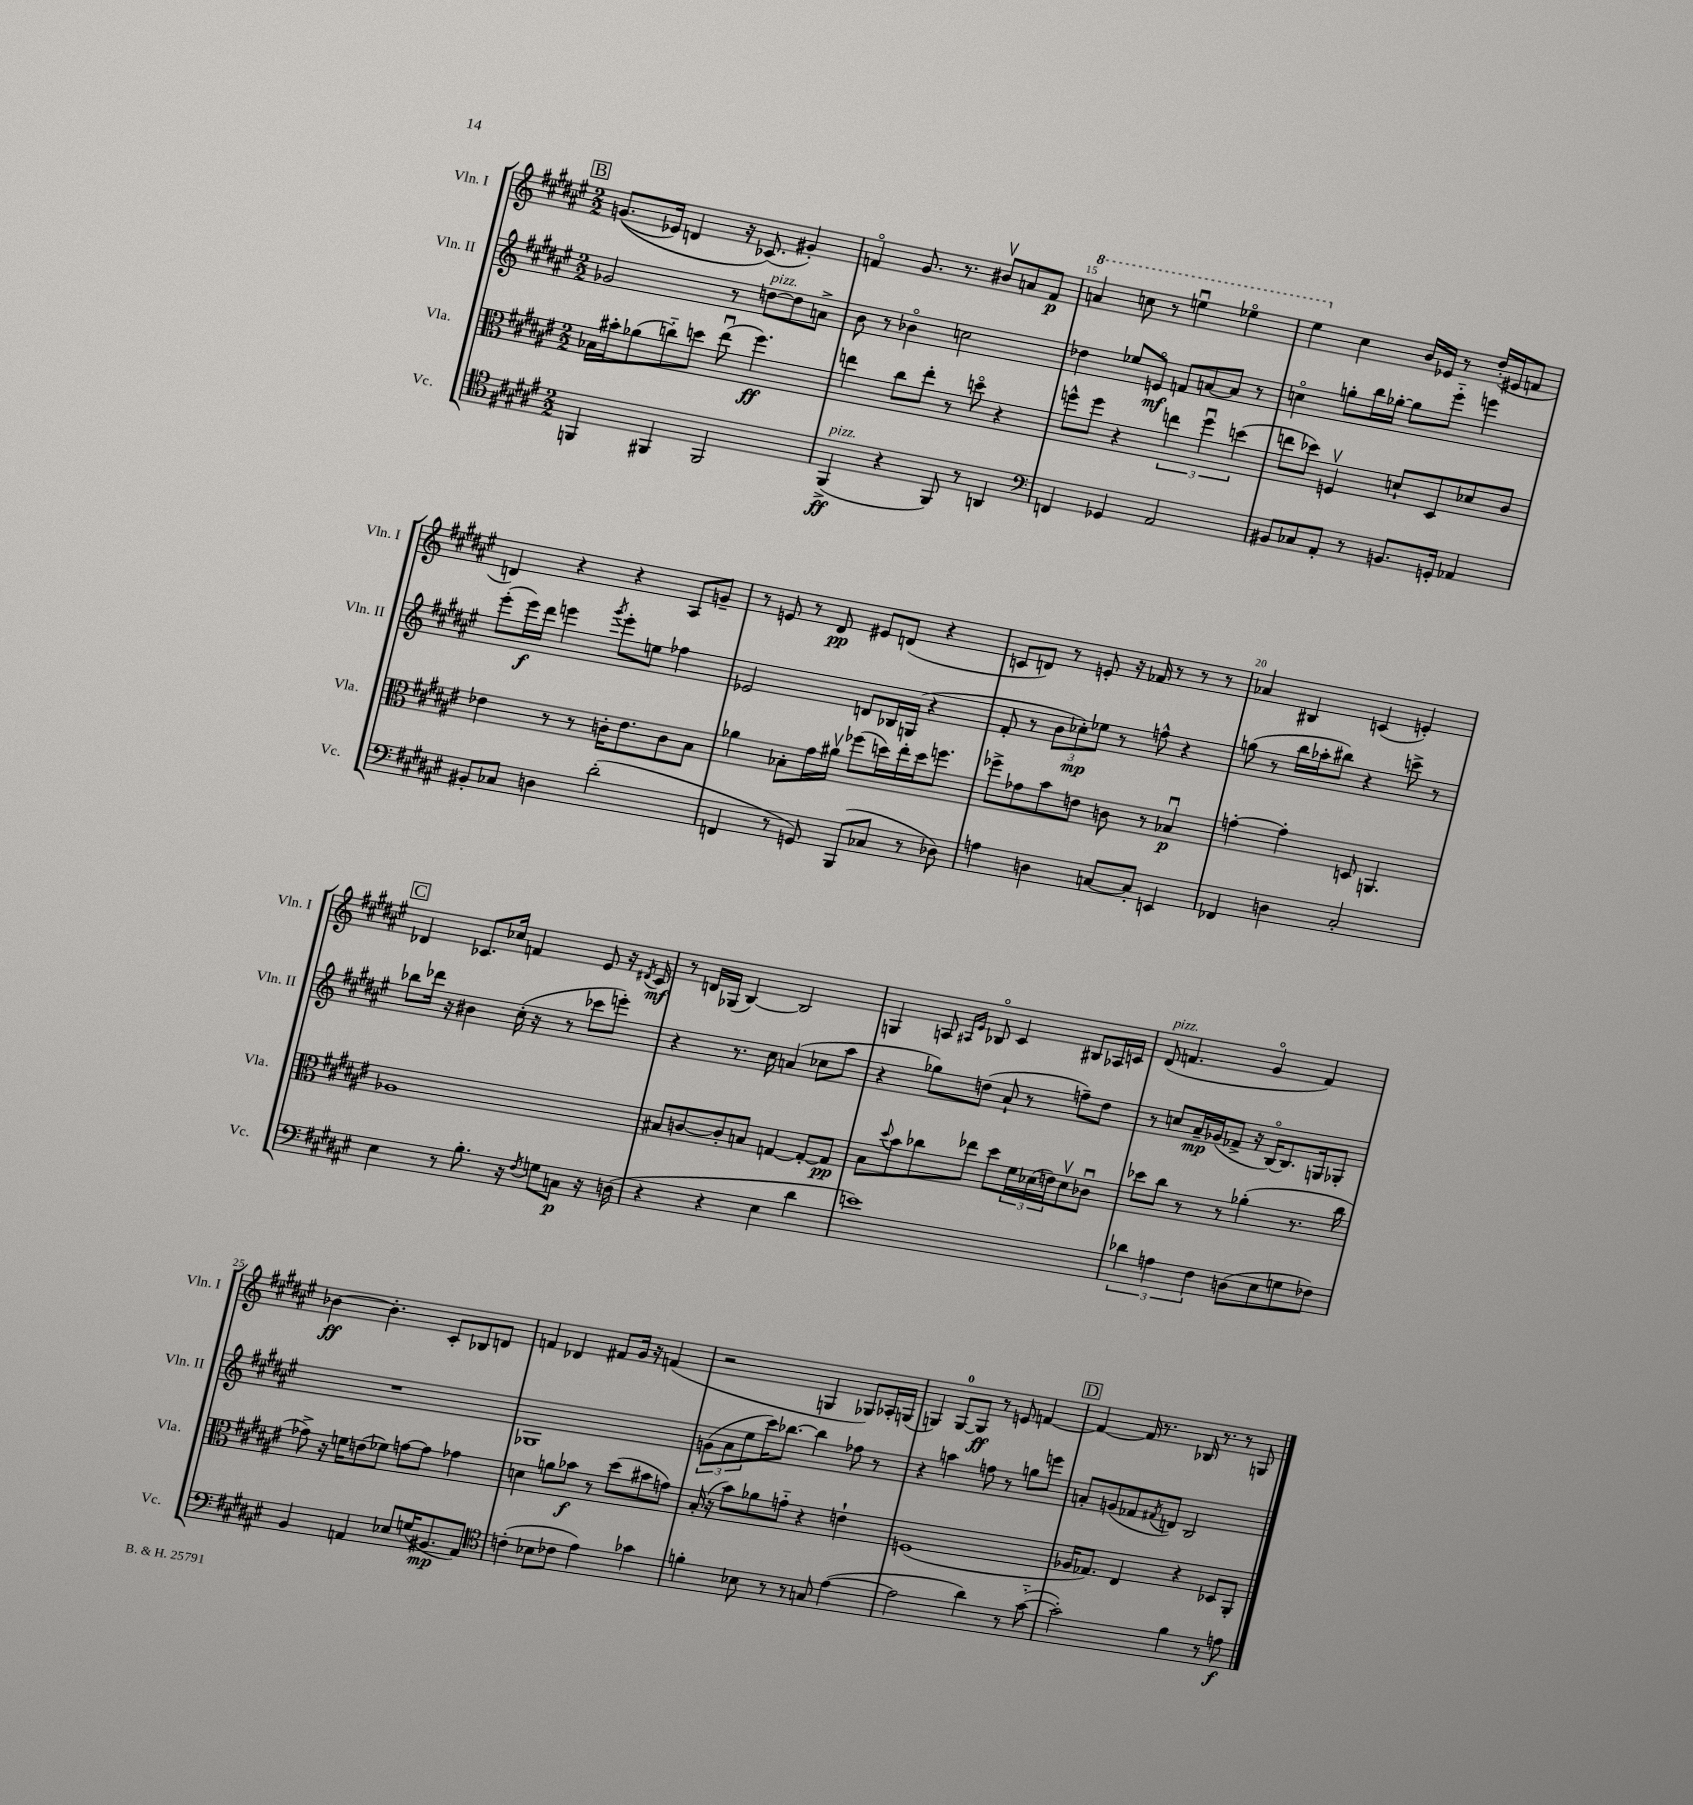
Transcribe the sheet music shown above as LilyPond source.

<<
\new StaffGroup <<
\new Staff = "s0" \with { instrumentName = "Vln. I" shortInstrumentName = "Vln. I" } {
    \clef treble \key fis \major \numericTimeSignature \time 2/2
    \mark \markup { \box "B" } g'8.(\( ees'16) d'4 r16 ces'8.(\) gis'4-.) |
    f'4\flageolet gis'8. r8. bis'8\upbow a'8 f'8\p |
    \ottava #1 a''4 c'''8 r8 e'''4\downbow ees'''4\flageolet |
    eis'''4 \ottava #0 cis''4 b'16 ees'16 r8 dis''16-.( eis'16 f'8 |
    d'4) r4 r4 ais8 g'8-- |
    r8 e'8 r8 dis'8\pp eis'8 d'8( r4 |
    c'8 d'8) r8 e'8-. r16 fes'16 r8 r8 r8 |
    aes'4 bis4 c'4( e'4-.) |
    \mark \markup { \box "C" } des'4 ces'8. ces''16 f'4 eis'8 r16 \acciaccatura { dis'8 } ces'16\mf |
    r8 d'16 ges16( b4~) b2 |
    g4 a8 \grace { ais16 eis'16 } bes8\flageolet cis'4 bis8 aes16 c'16 |
    dis'8^\markup { \italic "pizz." }( f'4. gis'4\flageolet f'4) |
    bes'4~\ff bes'4.-. cis'8-. bes8 d'8 |
    f'4 des'4 fis'8 gis'16 r16 f'4( |
    r2 g4 ges8) aes16-. g16( |
    g4) g8-0~ g8\ff r8 e'8 f'4~ |
    \mark \markup { \box "D" } f'4~ f'16 r8. bes16 r8. r8 g8 \bar "|." |
}
\new Staff = "s1" \with { instrumentName = "Vln. II" shortInstrumentName = "Vln. II" } {
    \clef treble \key fis \major \numericTimeSignature \time 2/2
    \mark \markup { \box "B" } ges'2 r8 d''8~^\markup { \italic "pizz." } d''8 a'8-> |
    b'8 r8 bes'4\flageolet c''2 |
    des''4 ees''8 e'8\flageolet\mf f'8 a'8~ a'8 r8 |
    c''4\flageolet g''8-. b''16 ges''16~-. ges''8 eis'''8-_ e'''4 |
    eis'''8-.( eis'''16\f) dis'''16 e'''4 \acciaccatura { gis'''8 } e'''8-. e''8 fes''4 |
    ees'2 d'8 bes16 g16( r4 |
    fis'8-. r8 \tuplet 3/2 { b'8 ces''8-.\mp) ees''8 } r8 f''8-^ r4 |
    g''8( r8 b''16 aes''16-. bis''8) r4 c'''8-> r8 |
    \mark \markup { \box "C" } bes''8 des'''16 r16 bis'4 cis''16-.( r16 r8 ces'''8 e'''8-.) |
    r4 r8. cis''16 a'4( ces''8 ais''8 |
    r4 ges''8) d''8( ais'8-! r8 f''8--) d''8 |
    r8 c''8 ais'16--\mp ges'16( fes'8-> r16 b16~\flageolet) b8. g16 ges8-. |
    R1 |
    ges1 |
    \tuplet 3/2 { g'8( ais'8 eis''8 } cis'''16) bes''8.~ bes''4 fes''8 r8 |
    r4 a''4 f''8 r8 g''8 e'''8 |
    \mark \markup { \box "D" } a'8-. g'8( fes'8 \acciaccatura { fis'8 } d'8) b2 \bar "|." |
}
\new Staff = "s2" \with { instrumentName = "Vla." shortInstrumentName = "Vla." } {
    \clef alto \key fis \major \numericTimeSignature \time 2/2
    \mark \markup { \box "B" } bes16 bis'16-. aes'8( c''8-_) d''8 eis''8\downbow( fis''4.\ff) |
    e''4 cis''8 e''8-. r8 d''8\flageolet r4 |
    f''8-^ f''8 r4 \tuplet 3/2 { e''4 f''4\downbow d''4( } |
    e''8 des''8) f4\upbow d'8-! dis8 des'8 cis'8 |
    ees'4 r8 r8 c'16-. ees'8. c'8 b8 |
    aes'4 bes8-. gis'16 ais'16\upbow fes''8( d''16) eis''16-. d''16 f''8. |
    fes''8-> ges'8 b'8 e'8 c'8 r8 bes4\downbow\p |
    g'4~-. g'4-. d8 a,4. |
    \mark \markup { \box "C" } aes1 |
    bis8 c'8~ c'8-. b8 g4~ g8~-. g8\pp |
    b8 \appoggiatura { dis''8 } b'8 ces''8 ees''8 dis''8 \tuplet 3/2 { fis'16 des'16( e'16) } des'8\upbow ces'8\downbow |
    des''8 cis''8 r8 r8 aes'4-.( r8. cis''16 |
    ges'8->) r16 f'16 e'8( fes'8) g'8~ g'8 ges'4 |
    d'4 a'8 bes'8\f r8 dis''8( bis'8 g'8) |
    b16-.( r16 b'8) aes'8 g'8-_ r4 e'4-! |
    f1( |
    \mark \markup { \box "D" } aes16 ges8.) eis4 r4 des8 ais,8-. \bar "|." |
}
\new Staff = "s3" \with { instrumentName = "Vc." shortInstrumentName = "Vc." } {
    \clef tenor \key fis \major \numericTimeSignature \time 2/2
    \mark \markup { \box "B" } f,4 fis,4 fis,2 |
    fis,4->\ff^\markup { \italic "pizz." }( r4 fis,8) r8 a,4 |
    \clef bass f,4 ges,4 ais,2 |
    bis,8 ces8 ais,8-. r8 b,8. g,16-. aes,4 |
    bis,8-. ces8 d4 dis'2-.( |
    f,4 r8 g,8) b,,8( ces8 r8 des8) |
    a4 d4 c8~ c8-. e,4 |
    fes,4 d4 cis2-. |
    \mark \markup { \box "C" } eis4 r8 b8.-. r16 \acciaccatura { fis8 } g8 c8\p r16 d16( |
    r4 r4 eis4 dis'4 |
    e'1) |
    \tuplet 3/2 { des'4 a4 fis4 } d8( eis8 g8 fes8) |
    b,4 a,4 ees8 g16( bis,8.\mp a,8) |
    \clef tenor c'4-.( bes8 ces'8 eis'4) ges'4 |
    f'4-. bes8 r8 r8 g8 eis'4~( |
    eis'2 ais'4) r8 gis'8~-_( |
    \mark \markup { \box "D" } gis'2-.) fis'4 r8 e'8\f \bar "|." |
}
>>
>>
\layout { \context { \Score currentBarNumber = #13 \override BarNumber.break-visibility = ##(#f #t #t) barNumberVisibility = #(every-nth-bar-number-visible 5) } }
